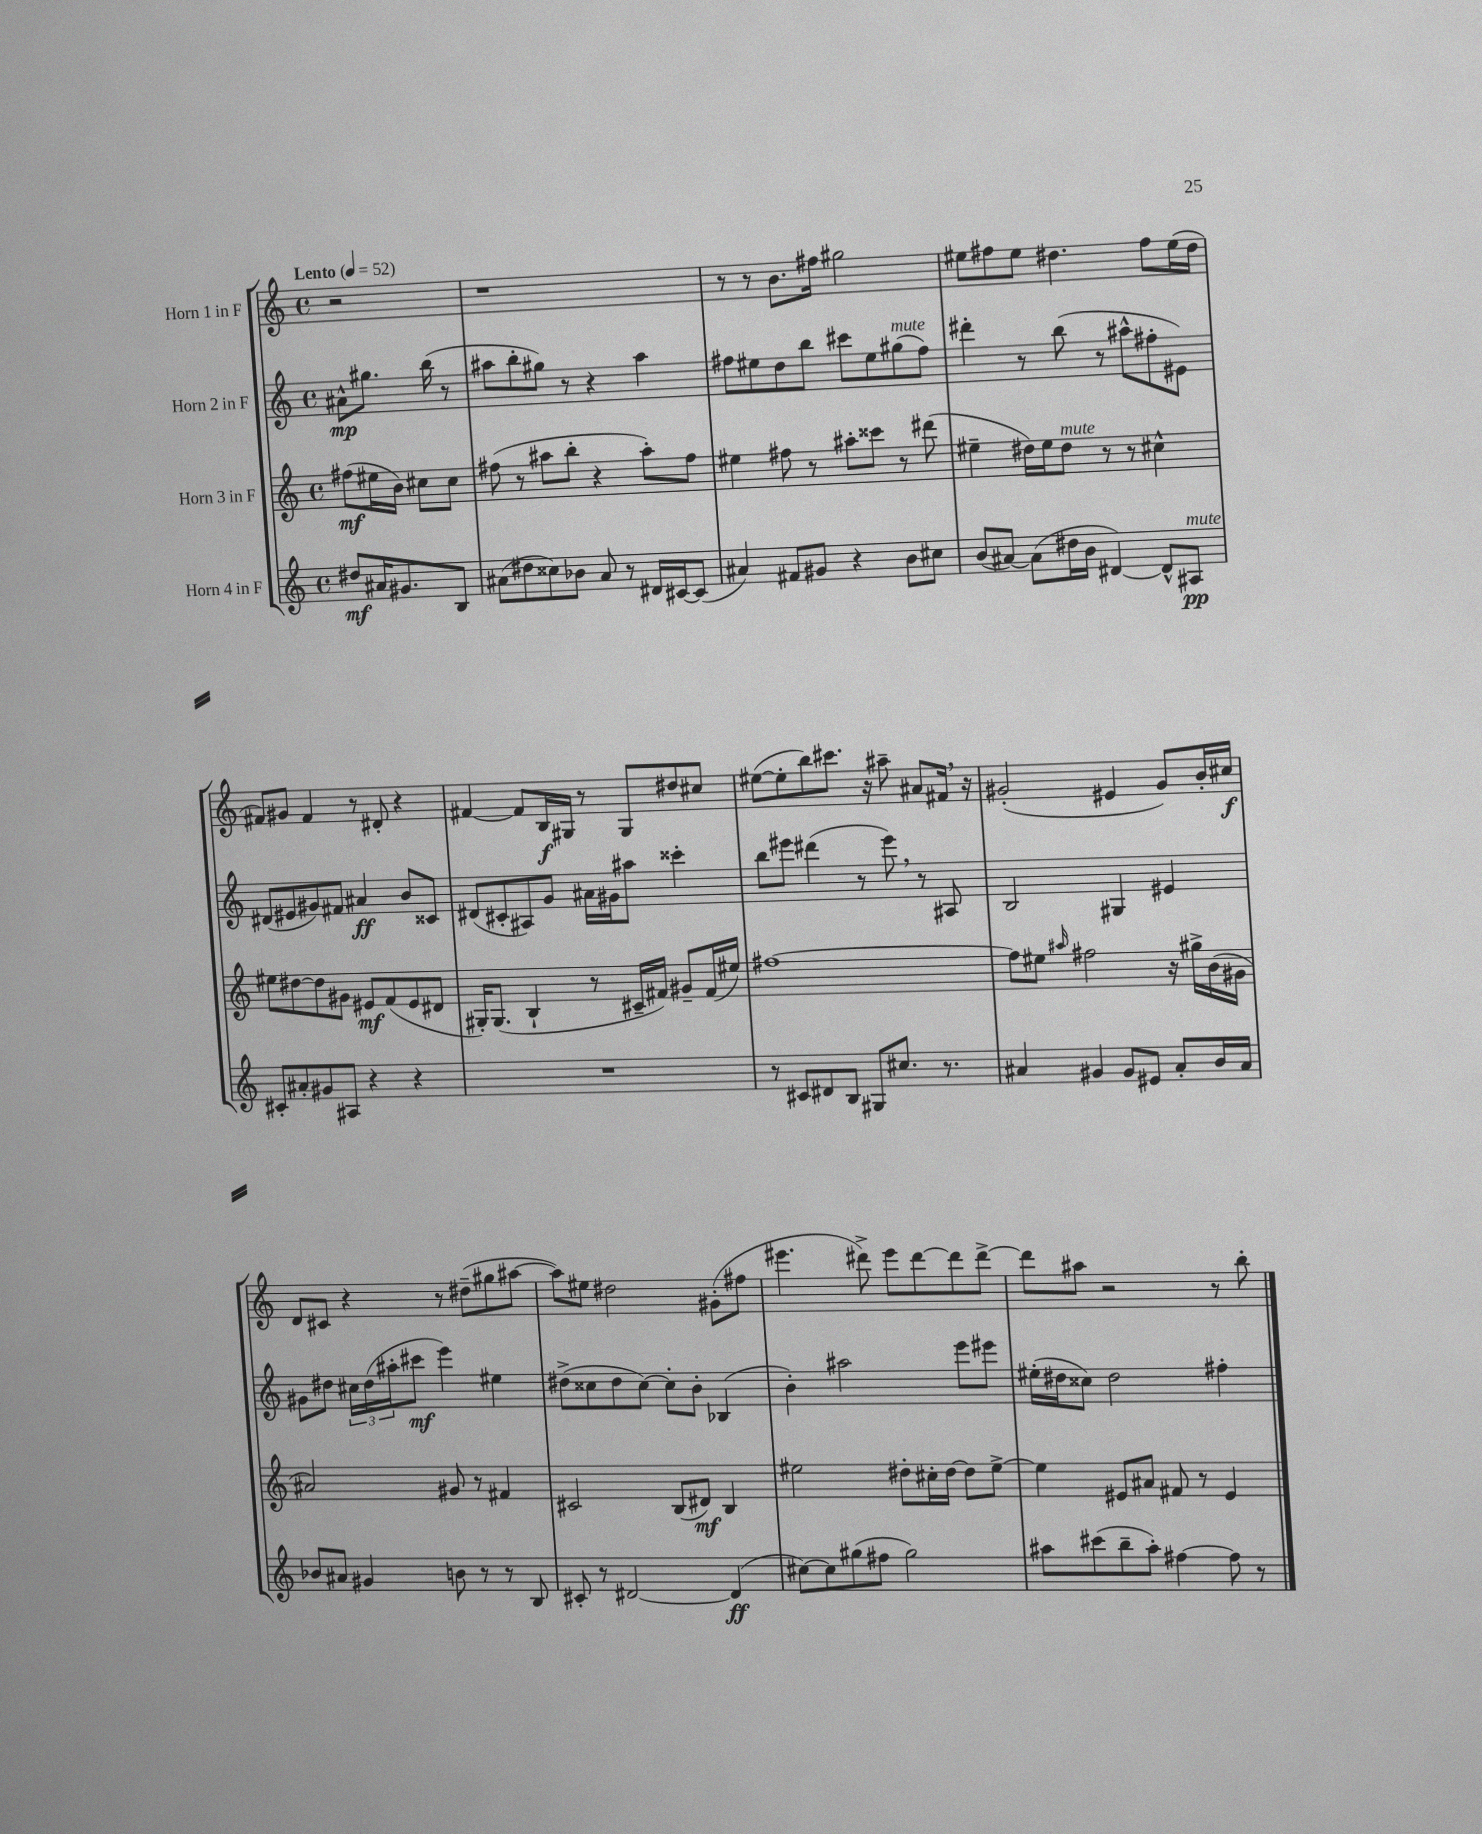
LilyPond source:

<<
\new StaffGroup <<
\new Staff = "s0" \with { instrumentName = "Horn 1 in F" } {
    \clef treble \key c \major \defaultTimeSignature \time 4/4 \partial 2 \tempo "Lento" 4 = 52
    r2 |
    r1 |
    r8 r8 b'8. fis''16 gis''2 |
    eis''8 fis''8 eis''8 dis''4. fis''8 eis''16( dis''16 |
    fis'8) gis'8 fis'4 r8 dis'8-. r4 |
    fis'4~ fis'8 b16\f gis16 r8 gis8 dis''8 cis''8 |
    eis''8~( eis''8-. b''8) cis'''8. r16 ais''8-- ais'8 fis'16 \breathe r16 |
    gis'2-.( eis'4 gis'8) b'16-. cis''16\f |
    d'8 cis'8 r4 r8 dis''8--( gis''8 ais''8~ |
    ais''8) eis''8 dis''2 gis'8-.( fis''8 |
    eis'''4. dis'''8->) eis'''8 dis'''8~ dis'''8 dis'''8~-> |
    dis'''8 ais''8 r2 r8 b''8-. \bar "|." |
}
\new Staff = "s1" \with { instrumentName = "Horn 2 in F" } {
    \clef treble \key c \major \defaultTimeSignature \time 4/4 \partial 2
    ais'8-^\mp gis''8. b''16( r8 |
    ais''8 b''8-. gis''8) r8 r4 ais''4 |
    fis''8 eis''8 d''8 b''8 cis'''8 eis''8 gis''8^\markup { \italic "mute" }( fis''8) |
    dis'''4-. r8 b''8( r8 ais''8-^ fis''8-. eis'8) |
    dis'8( eis'8 gis'8) fis'8 ais'4\ff b'8 cisis'8 |
    dis'8( cis'8-. ais8) g'8 ais'16 gis'16 ais''8 cisis'''4-. |
    b''8 eis'''8 dis'''4( r8 eis'''8) \breathe r8 ais8 |
    b2 gis4 eis'4 |
    gis'8 dis''8 \tuplet 3/2 { cis''16 dis''16( ais''16-. } cis'''8\mf e'''4) eis''4 |
    dis''8->( cisis''8 dis''8 cisis''8~) cisis''8-. b'8-. bes4( |
    b'4-.) ais''2 e'''8 eis'''8 |
    eis''16-.( dis''16 cisis''8) dis''2 fis''4-. \bar "|." |
}
\new Staff = "s2" \with { instrumentName = "Horn 3 in F" } {
    \clef treble \key c \major \defaultTimeSignature \time 4/4 \partial 2
    fis''8\mf( eis''16 b'16) cis''8 cis''8 |
    fis''8( r8 ais''8 b''8-. r4 ais''8-.) fis''8 |
    eis''4 fis''8 r8 ais''8-. cisis'''8 r8 dis'''8( |
    eis''4-- dis''16) eis''16 dis''8^\markup { \italic "mute" } r8 r8 cis''4-^ |
    eis''8 dis''8~ dis''8 gis'8 eis'8\mf f'8( eis'8 dis'8 |
    gis16-.) gis8.( b4-! r8 cis'16-- fis'16) gis'8-- fis'16( eis''16) |
    fis''1~ |
    fis''8 eis''8 \grace { ais''16 } fis''2 r16 gis''16-> b'16( gis'16 |
    ais'2) gis'8 r8 fis'4 |
    cis'2 b8( dis'8\mf) b4 |
    eis''2 dis''8-. cis''16-. dis''16~ dis''8 eis''8~-> |
    eis''4 eis'8 ais'8 fis'8 r8 eis'4 \bar "|." |
}
\new Staff = "s3" \with { instrumentName = "Horn 4 in F" } {
    \clef treble \key c \major \defaultTimeSignature \time 4/4 \partial 2
    dis''8\mf ais'16 gis'8. b8 |
    ais'8( dis''8 cisis''8) bes'8 ais'8 r8 dis'16 cis'16~ cis'8( |
    ais'4) fis'8 gis'8 r4 b'8 cis''8 |
    b'8( ais'8~) ais'8( dis''16 b'16 dis'4~) dis'8-^ ais8\pp^\markup { \italic "mute" } |
    cis'8-. ais'8-. gis'8 ais8 r4 r4 |
    R1 |
    r8 cis'8 dis'8 b8 gis8 cis''8. r8. |
    ais'4 gis'4 gis'8 eis'8 ais'8-. b'16 ais'16 |
    bes'8 ais'8 gis'4 b'8 r8 r8 b8 |
    cis'8-. r8 dis'2~ dis'4\ff( |
    cis''8~) cis''8 gis''8( fis''8 gis''2) |
    ais''8 cis'''8( b''8-- ais''8-.) fis''4~ fis''8 r8 \bar "|." |
}
>>
>>
\layout { \context { \Score \remove "Bar_number_engraver" } }
